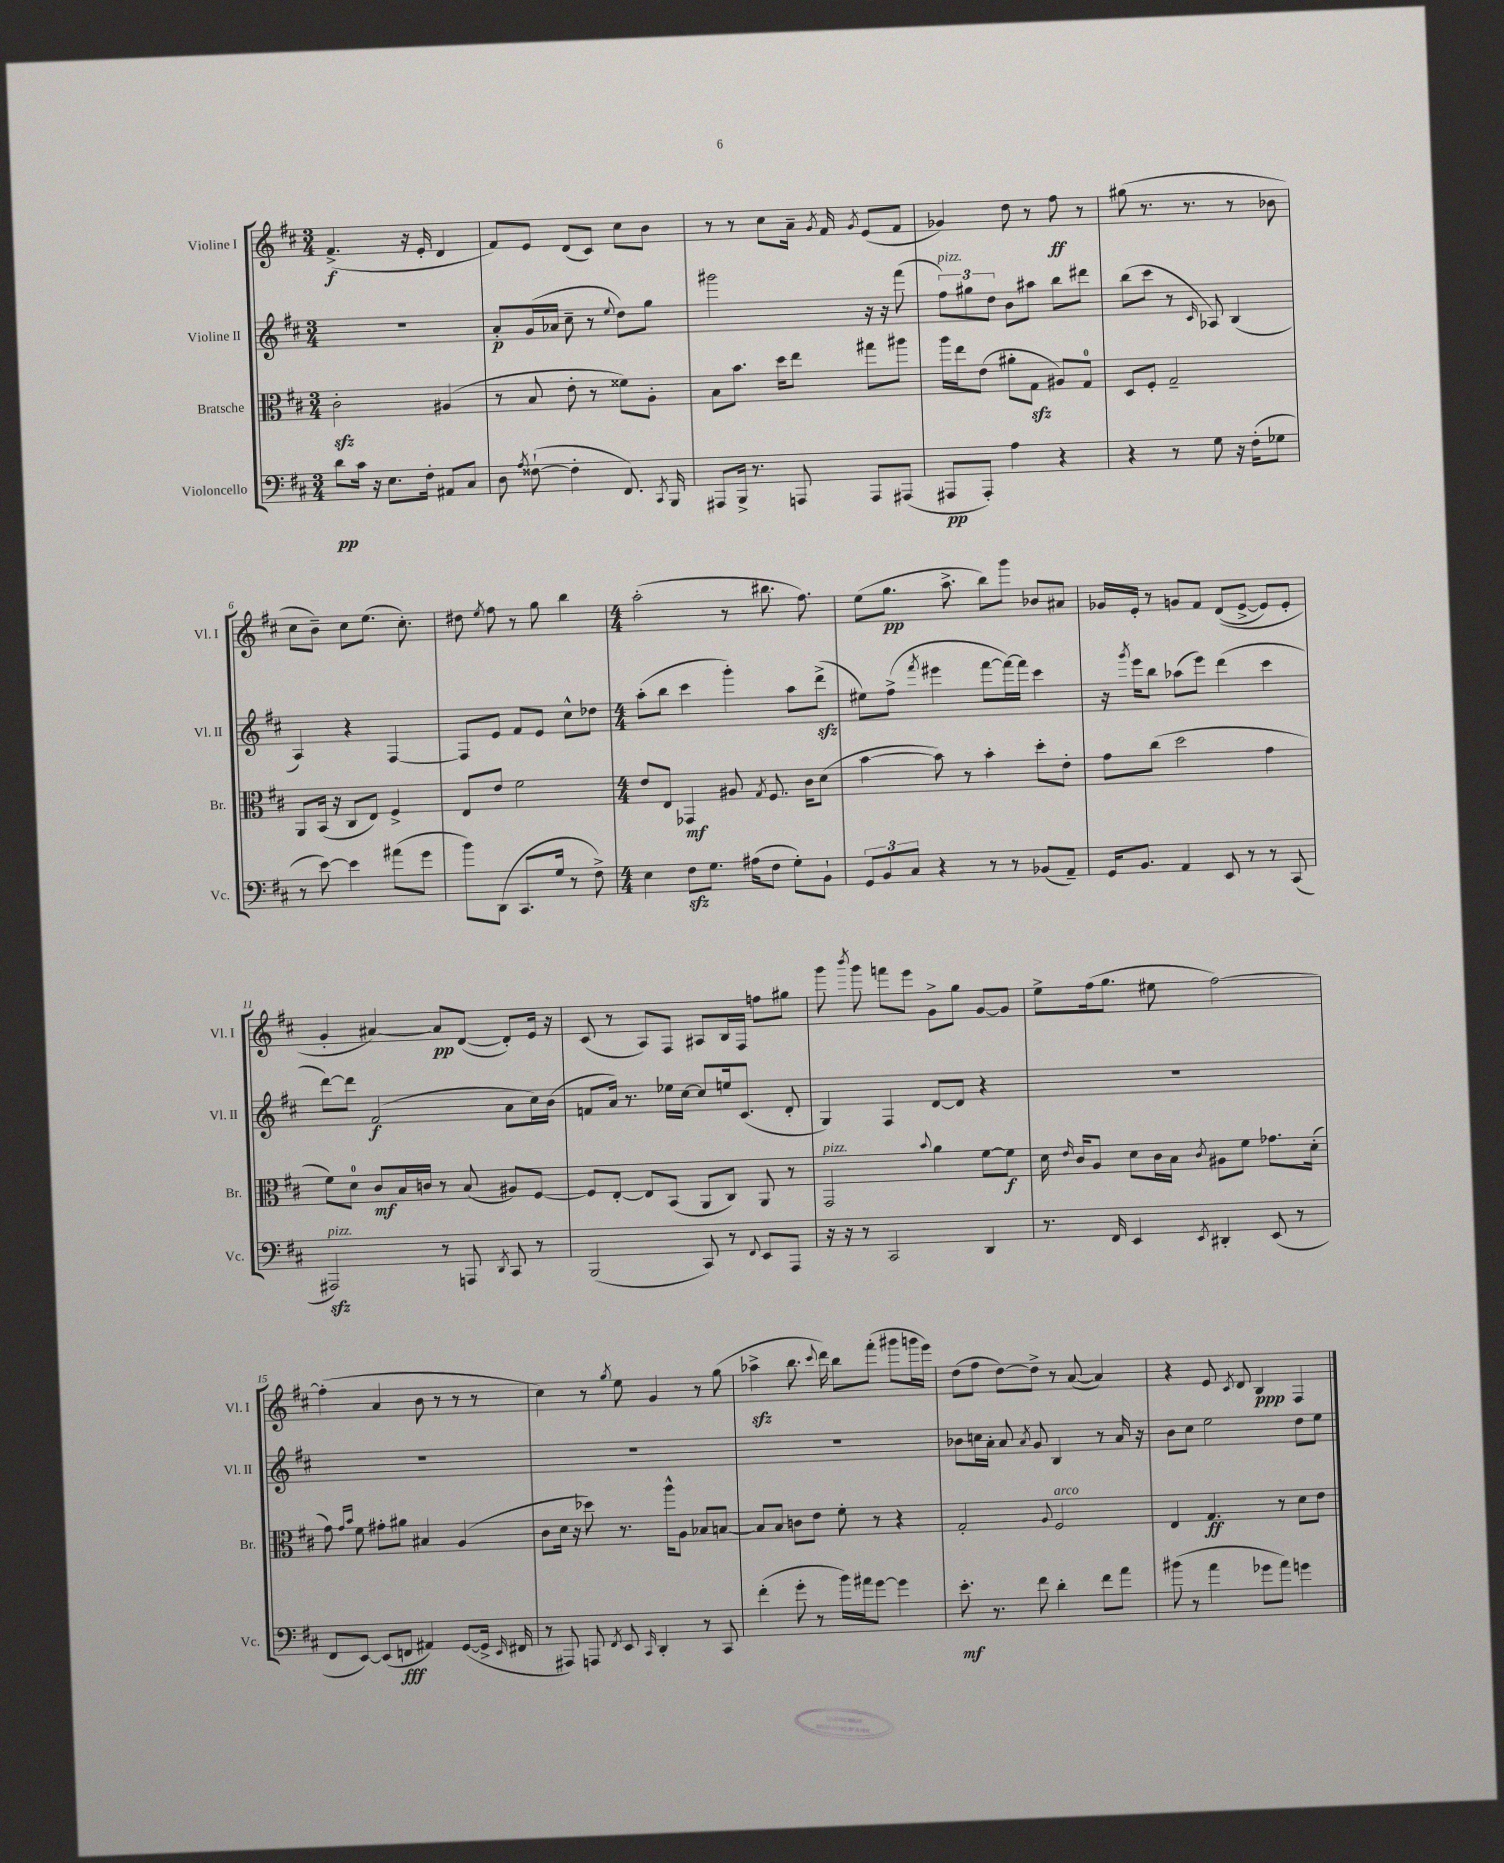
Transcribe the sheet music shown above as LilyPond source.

<<
\new StaffGroup <<
\new Staff = "s0" \with { instrumentName = "Violine I" shortInstrumentName = "Vl. I" } {
    \clef treble \key d \major \numericTimeSignature \time 3/4
    \autoBeamOff fis'4.->\f( r16 e'16-. d'4 |
    fis'8[) e'8] d'8[( cis'8]) cis''8[ b'8] |
    r8 r8 cis''8[ a'16]-- \acciaccatura { g'8 } fis'16 \acciaccatura { g'8 } e'8[( fis'8] |
    ges'4) d''8 r8 fis''8\ff r8 |
    gis''8( r8. r8. r8 bes'8 |
    cis''8[ b'8]--) cis''8[ e''8.]( cis''8.-.) |
    dis''8 \acciaccatura { e''8 } fis''8 r8 g''8 b''4 |
    \numericTimeSignature \time 4/4 a''2-.( r8 bis''8. fis''8.) |
    e''8[( g''8.]\pp a''8.-> b''8[) g'''8] bes'8[ ais'8] |
    ges'16[ e'16]-. r8 g'8[ fis'8] d'8[(\( e'8]~-> e'8[) e'8]-. |
    g'4-. ais'4~\) ais'8[\pp d'8]~( d'8[-.) e'16] r16 |
    cis'8( r8 a8[) fis8] ais8[ b16 fis16] f''8[ gis''8] |
    g'''8 \acciaccatura { b'''8 } g'''8 f'''8[ e'''8] g'8[-> g''8] g'8[~ g'8] |
    e''8[-> fis''16( g''8.] eis''8 fis''2~) |
    fis''4-.( a'4 b'8 r8 r8 r8 |
    cis''4) r8 \acciaccatura { g''8 } e''8 g'4 r8 g''8( |
    aes''4->\sfz b''8. \appoggiatura { cis'''8 } d'''16) b''8[ fis'''8]-.( gis'''8[ g'''16 e'''16]) |
    d''8[( fis''8] d''8[~) d''8]-> r8 a'8~( a'4) |
    r4 e'8 \acciaccatura { cis'8 } d'8 b4\ppp fis4 \bar "|." |
}
\new Staff = "s1" \with { instrumentName = "Violine II" shortInstrumentName = "Vl. II" } {
    \clef treble \key d \major \numericTimeSignature \time 3/4
    \autoBeamOff R2. |
    a'8[-.\p g'16( aes'16] cis''8-- r8 \appoggiatura { e''8 } d''8[) g''8] |
    gis'''2 r16 r16 fis'''8( |
    \tuplet 3/2 { fis''8[^\markup { \italic "pizz." }) gis''8 d''8] } b'8[ ais''8] b''8[ dis'''8] |
    b''8[( cis'''8] r8 \grace { cis'16 } aes8) b4( |
    a4) r4 fis4~ |
    fis8[ e'8] fis'8[ e'8] cis''8[-^ des''8] |
    \numericTimeSignature \time 4/4 a''8[-.( b''8] cis'''4 g'''4-.) a''8[ d'''8]->\sfz( |
    eis''8[) fis''8]->( \acciaccatura { fis'''8 } eis'''4 fis'''8[~ fis'''16~) fis'''16] cis'''4 |
    r16 \acciaccatura { g'''8 } e'''16[ b''8] aes''8[( e'''8]) d'''4( cis'''4 |
    d'''8[~) d'''8] fis'2\f( a'8[ cis''16) b'16]( |
    f'8[ a'16]) r8. ees''16[ cis''16]~ cis''8[ e''16 cis'8.]( d'8-. |
    g4) fis4 d'8[~ d'8] r4 |
    R1 |
    R1 |
    R1 |
    R1 |
    bes'8[ c''16 a'16]-. a'8 \acciaccatura { a'8 } g'8 b4 r8 a'16 r16 |
    b'8[ cis''8] e''2 d''8[ e''8] \bar "|." |
}
\new Staff = "s2" \with { instrumentName = "Bratsche" shortInstrumentName = "Br." } {
    \clef alto \key d \major \numericTimeSignature \time 3/4
    \autoBeamOff cis'2-.\sfz ais4( |
    r8 b8 e'8-. r8 fisis'8[) a8]-. |
    b8[ b'8.] d''16[ e''8] gis''8[ ais''8] |
    a''16[ e''16 e'8]( ais'8[-. g8]\sfz ais8[) g8]-0 |
    d8[ fis8]-. g2-- |
    a,8[ b,16]( r16 cis8[ e8]) fis4-> |
    e8[ e'8] fis'2 |
    \numericTimeSignature \time 4/4 e'8[ e8] ges,4\mf ais8 \acciaccatura { g8 } fis8. cis'16[ d'8]( |
    b'4~ b'8) r8 b'4-. d''8[-. e'8]-. |
    g'8[ cis''8]( d''2 g'4 |
    fis'8[) d'8]-0 cis'8[\mf b16 c'16] r8 b8( ais8[) fis8]~ |
    fis8[ e8]~-. e8[ b,8]( a,8[ cis8]) a,8 r8 |
    g,2^\markup { \italic "pizz." } \appoggiatura { b'8 } a'4 fis'8[~ fis'8]\f |
    d'16 \grace { e'16 } cis'16[ a8] d'8[ cis'16 b16] \acciaccatura { cis'8 } ais8[ fis'8] ges'8.[ d'16]-.( |
    g'8) \grace { g'16[ b'16] } fis'8 gis'8[-. ais'8] bis4 a4( |
    cis'8[ d'16] r16 des''8) r8. a''16[-^ a8] bes8[ b8]~ |
    b8[ b8] c'8[ e'8] fis'8-. r8 r4 |
    g2-. \appoggiatura { a8 } fis2^\markup { \italic "arco" } |
    e4 g4.\ff r8 d'8[ e'8] \bar "|." |
}
\new Staff = "s3" \with { instrumentName = "Violoncello" shortInstrumentName = "Vc." } {
    \clef bass \key d \major \numericTimeSignature \time 3/4
    \autoBeamOff d'8[\pp cis'16] r16 e8.[ fis16]-. ais,8[ cis8] |
    d8 \acciaccatura { a8 } fisis8~-!( fisis4-. fis,8.) \acciaccatura { cis,8 } b,,16 |
    ais,,8[ b,,16]-> r8. a,,8 a,,8[ ais,,8]( |
    ais,,8[\pp ais,,8]-.) a4 r4 |
    r4 r8 g8 r16 fis16[-.( ges8] |
    r8 e'8~) e'4 ais'8[( g'8] |
    b'8[) d,8]( cis,8.[ g16] r8 fis8->) |
    \numericTimeSignature \time 4/4 e4 fis8[\sfz g8.] ais16[( fis8] g8[-.) b,8]-! |
    \tuplet 3/2 { g,8[ b,8 cis8] } r4 r8 r8 bes,8[( a,8]--) |
    g,16[ b,8.] a,4 e,8 r8 r8 cis,8( |
    ais,,2\sfz^\markup { \italic "pizz." }) r8 a,,8 \acciaccatura { d,8 } cis,8 r8 |
    b,,2( cis,8) r8 \appoggiatura { fis,8 } e,8[ a,,8] |
    r16 r16 r8 cis,2 d,4 |
    r8. fis,16 e,4 \acciaccatura { e,8 } dis,4-. e,8( r8 |
    fis,8[ e,8]~) e,8[( f,8]\fff ais,4) g,8[~( g,16]-> \grace { e,16 } fis,16 |
    r8 ais,,8) a,,8 \acciaccatura { fis,8 } e,8 \grace { cis,16 } d,4-. r8 cis,8 |
    fis'4-.( g'8-. r8 b'16[) ais'16 g'8]~ g'4 |
    e'8.-.\mf r8. fis'8 d'4-. fis'8[ a'8] |
    bis'8( r8 a'4 ges'8[ a'8]) g'4 \bar "|." |
}
>>
>>
